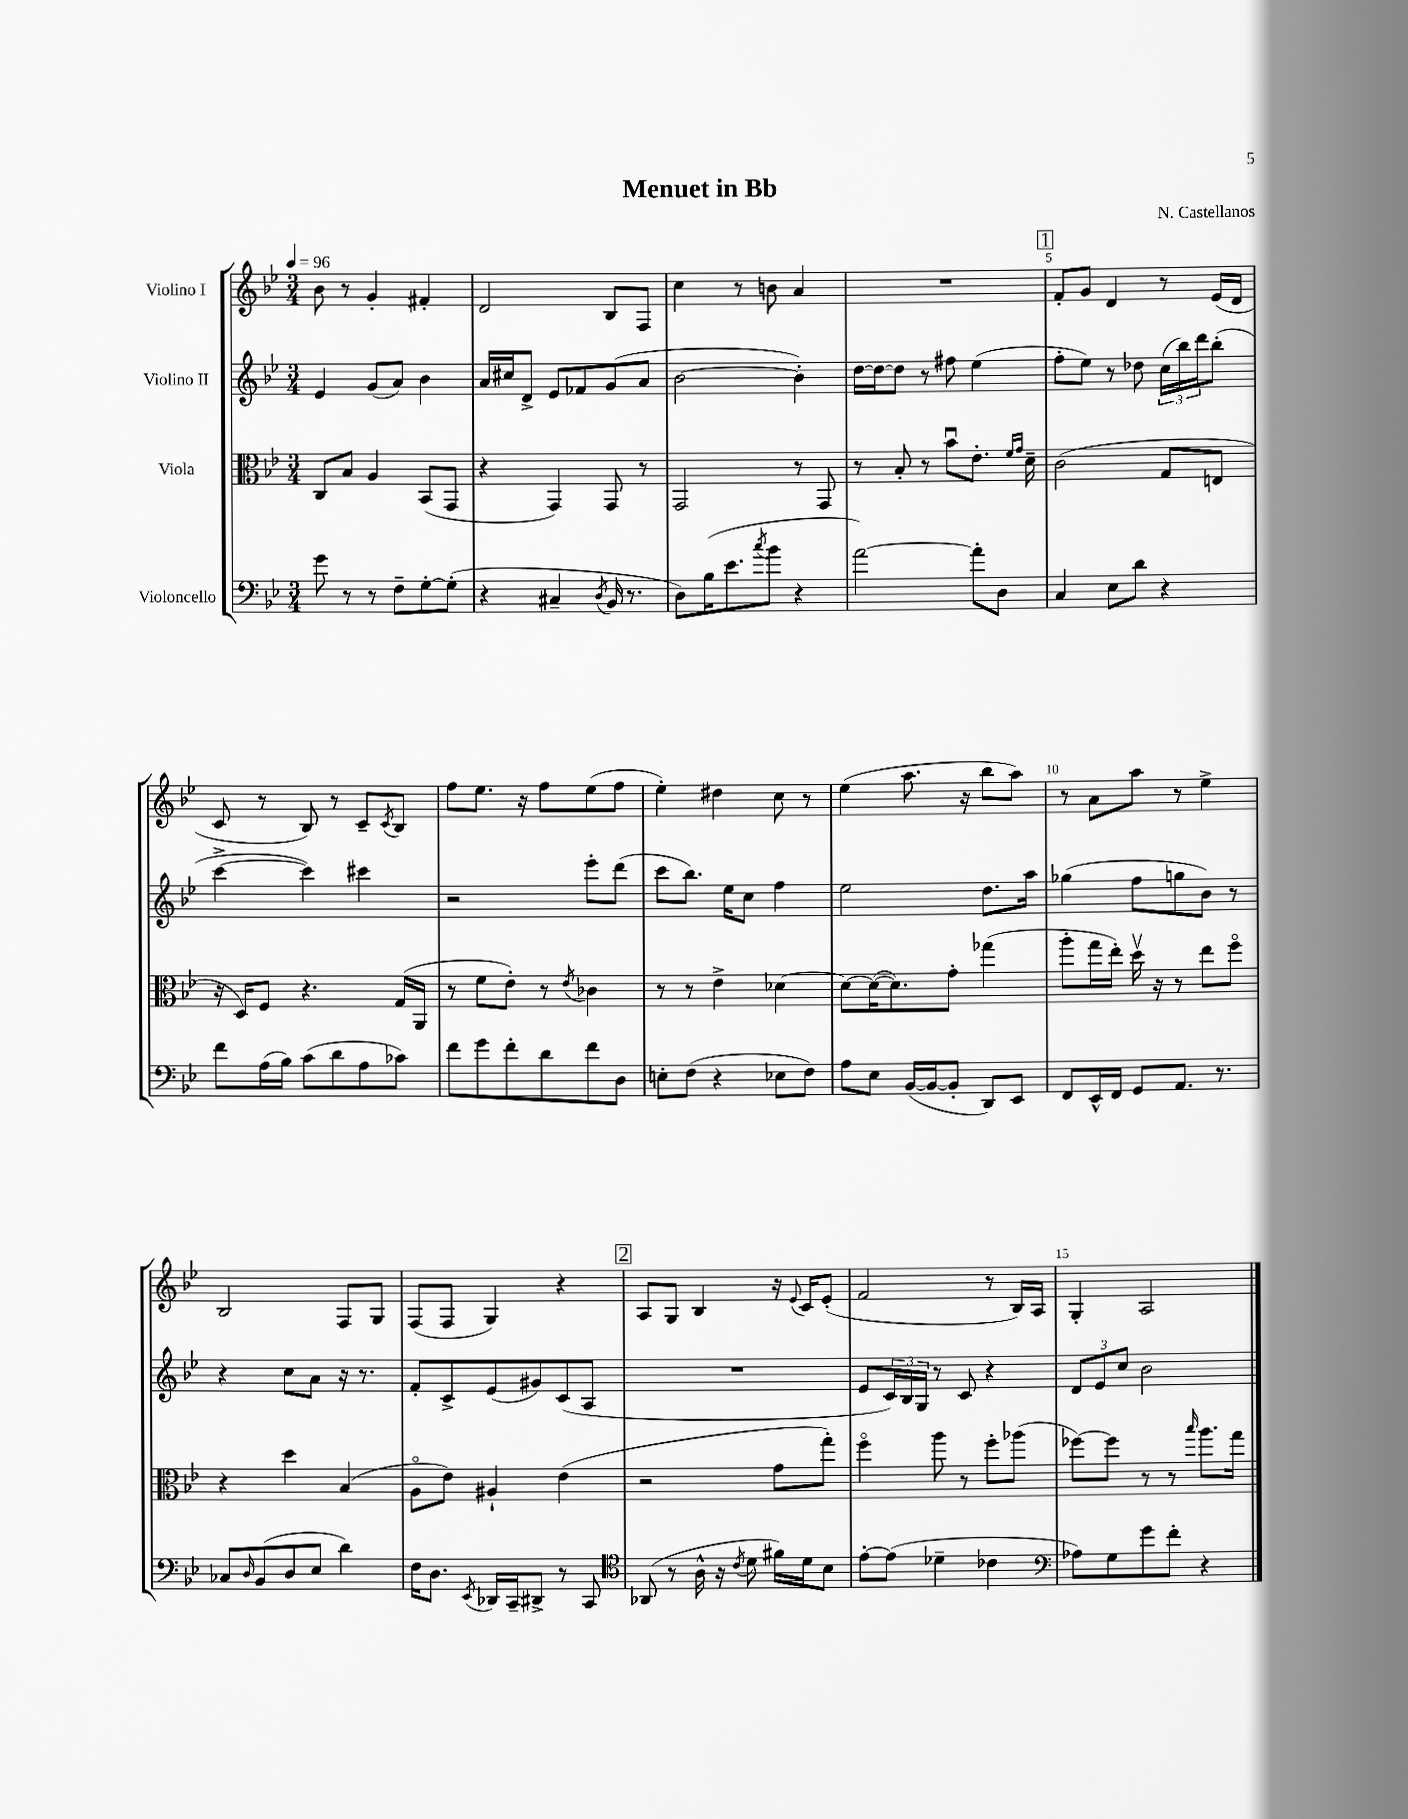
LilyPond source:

\header { title = "Menuet in Bb" composer = "N. Castellanos" }
<<
\new StaffGroup <<
\new Staff = "s0" \with { instrumentName = "Violino I" } {
    \clef treble \key bes \major \numericTimeSignature \time 3/4 \tempo 4 = 96
    bes'8 r8 g'4-. fis'4-. |
    d'2 bes8 f8 |
    c''4 r8 b'8 a'4 |
    R2. |
    \mark \markup { \box "1" } f'8-. g'8 d'4 r8 ees'16( d'16 |
    c'8 r8 bes8) r8 c'8-- \acciaccatura { c'8 } bes8 |
    f''8 ees''8. r16 f''8 ees''8( f''8 |
    ees''4-.) dis''4 c''8 r8 |
    ees''4( a''8. r16 bes''8 a''8) |
    r8 a'8 a''8 r8 ees''4-> |
    bes2 f8 g8 |
    f8( f8 g4) r4 |
    \mark \markup { \box "2" } a8 g8 bes4 r16 \appoggiatura { ees'8 } c'16 ees'8-.( |
    f'2 r8 bes16) a16 |
    g4-. a2 \bar "|." |
}
\new Staff = "s1" \with { instrumentName = "Violino II" } {
    \clef treble \key bes \major \numericTimeSignature \time 3/4
    ees'4 g'8( a'8) bes'4 |
    a'16 cis''16 d'8-> ees'8 fes'8 g'8( a'8 |
    bes'2~ bes'4-.) |
    d''16~ d''16~ d''8 r8 fis''8 ees''4( |
    \mark \markup { \box "1" } f''8-. ees''8) r8 des''8 \tuplet 3/2 { c''16( bes''16) d'''16 } bes''8-.( |
    c'''4~-> c'''4) cis'''4 |
    r2 ees'''8-. d'''8( |
    c'''8 bes''8.) ees''16 c''8 f''4 |
    ees''2 d''8. a''16 |
    ges''4( f''8 g''8 bes'8) r8 |
    r4 c''8 a'8 r16 r8. |
    f'8-. c'8-> ees'8( gis'8) c'8( a8 |
    \mark \markup { \box "2" } R2. |
    ees'8 \tuplet 3/2 { c'16) bes16 g16 } r8 c'8 r4 |
    \tuplet 3/2 { d'8 ees'8 c''8 } bes'2 \bar "|." |
}
\new Staff = "s2" \with { instrumentName = "Viola" } {
    \clef alto \key bes \major \numericTimeSignature \time 3/4
    c8 bes8 a4 bes,8( g,8 |
    r4 g,4) g,8 r8 |
    g,2 r8 g,8 |
    r8 bes8-. r8 bes'8\downbow ees'8.-. \grace { f'16 g'16 } d'16-- |
    \mark \markup { \box "1" } c'2( g8 e8 |
    r16 d16) f8 r4. g16( a,16 |
    r8 f'8 ees'8-.) r8 \acciaccatura { ees'8 } ces'4 |
    r8 r8 ees'4-> des'4~ |
    des'8~ des'16~( des'8.) g'8-. ges''4( |
    a''8-. g''16 ees''16-.) d''16\upbow r16 r8 ees''8 f''8\flageolet |
    r4 d''4 bes4( |
    a8\flageolet ees'8) ais4-! ees'4( |
    \mark \markup { \box "2" } r2 g'8 g''8-.) |
    f''4\flageolet a''8 r8 f''8-. aes''8( |
    fes''8~) fes''8 r8 r8 \grace { bes''16 } a''8. g''16 \bar "|." |
}
\new Staff = "s3" \with { instrumentName = "Violoncello" } {
    \clef bass \key bes \major \numericTimeSignature \time 3/4
    g'8 r8 r8 f8-- g8~-. g8-.( |
    r4 cis4-- \acciaccatura { d8 } bes,16 r8. |
    d8) bes16( ees'8. \acciaccatura { c''8 } bes'8 r4 |
    a'2~) a'8-. d8 |
    \mark \markup { \box "1" } c4 ees8 d'8 r4 |
    f'8 a16( bes16) c'8( d'8 a8 ces'8) |
    f'8 g'8 f'8-. d'8 f'8 d8 |
    e8-. f8( r4 ees8 f8) |
    a8 ees8 bes,16~( bes,16~ bes,8-. d,8) ees,8 |
    f,8 ees,16-^ f,16 g,8 a,8. r8. |
    ces8 \grace { d16 } bes,8( d8 ees8 d'4) |
    f16 d8. \acciaccatura { ees,8 } des,16 c,16-- dis,8-> r8 c,8 |
    \mark \markup { \box "2" } \clef tenor aes,8( r8 a16-^ r16 \acciaccatura { c'8 } d'8 fis'16) d'16 bes8 |
    ees'8~-. ees'8( des'4-- ces'4 |
    \clef bass aes8) g8 g'8 f'8-. r4 \bar "|." |
}
>>
>>
\layout { \context { \Score \override BarNumber.break-visibility = ##(#f #t #t) barNumberVisibility = #(every-nth-bar-number-visible 5) } }
